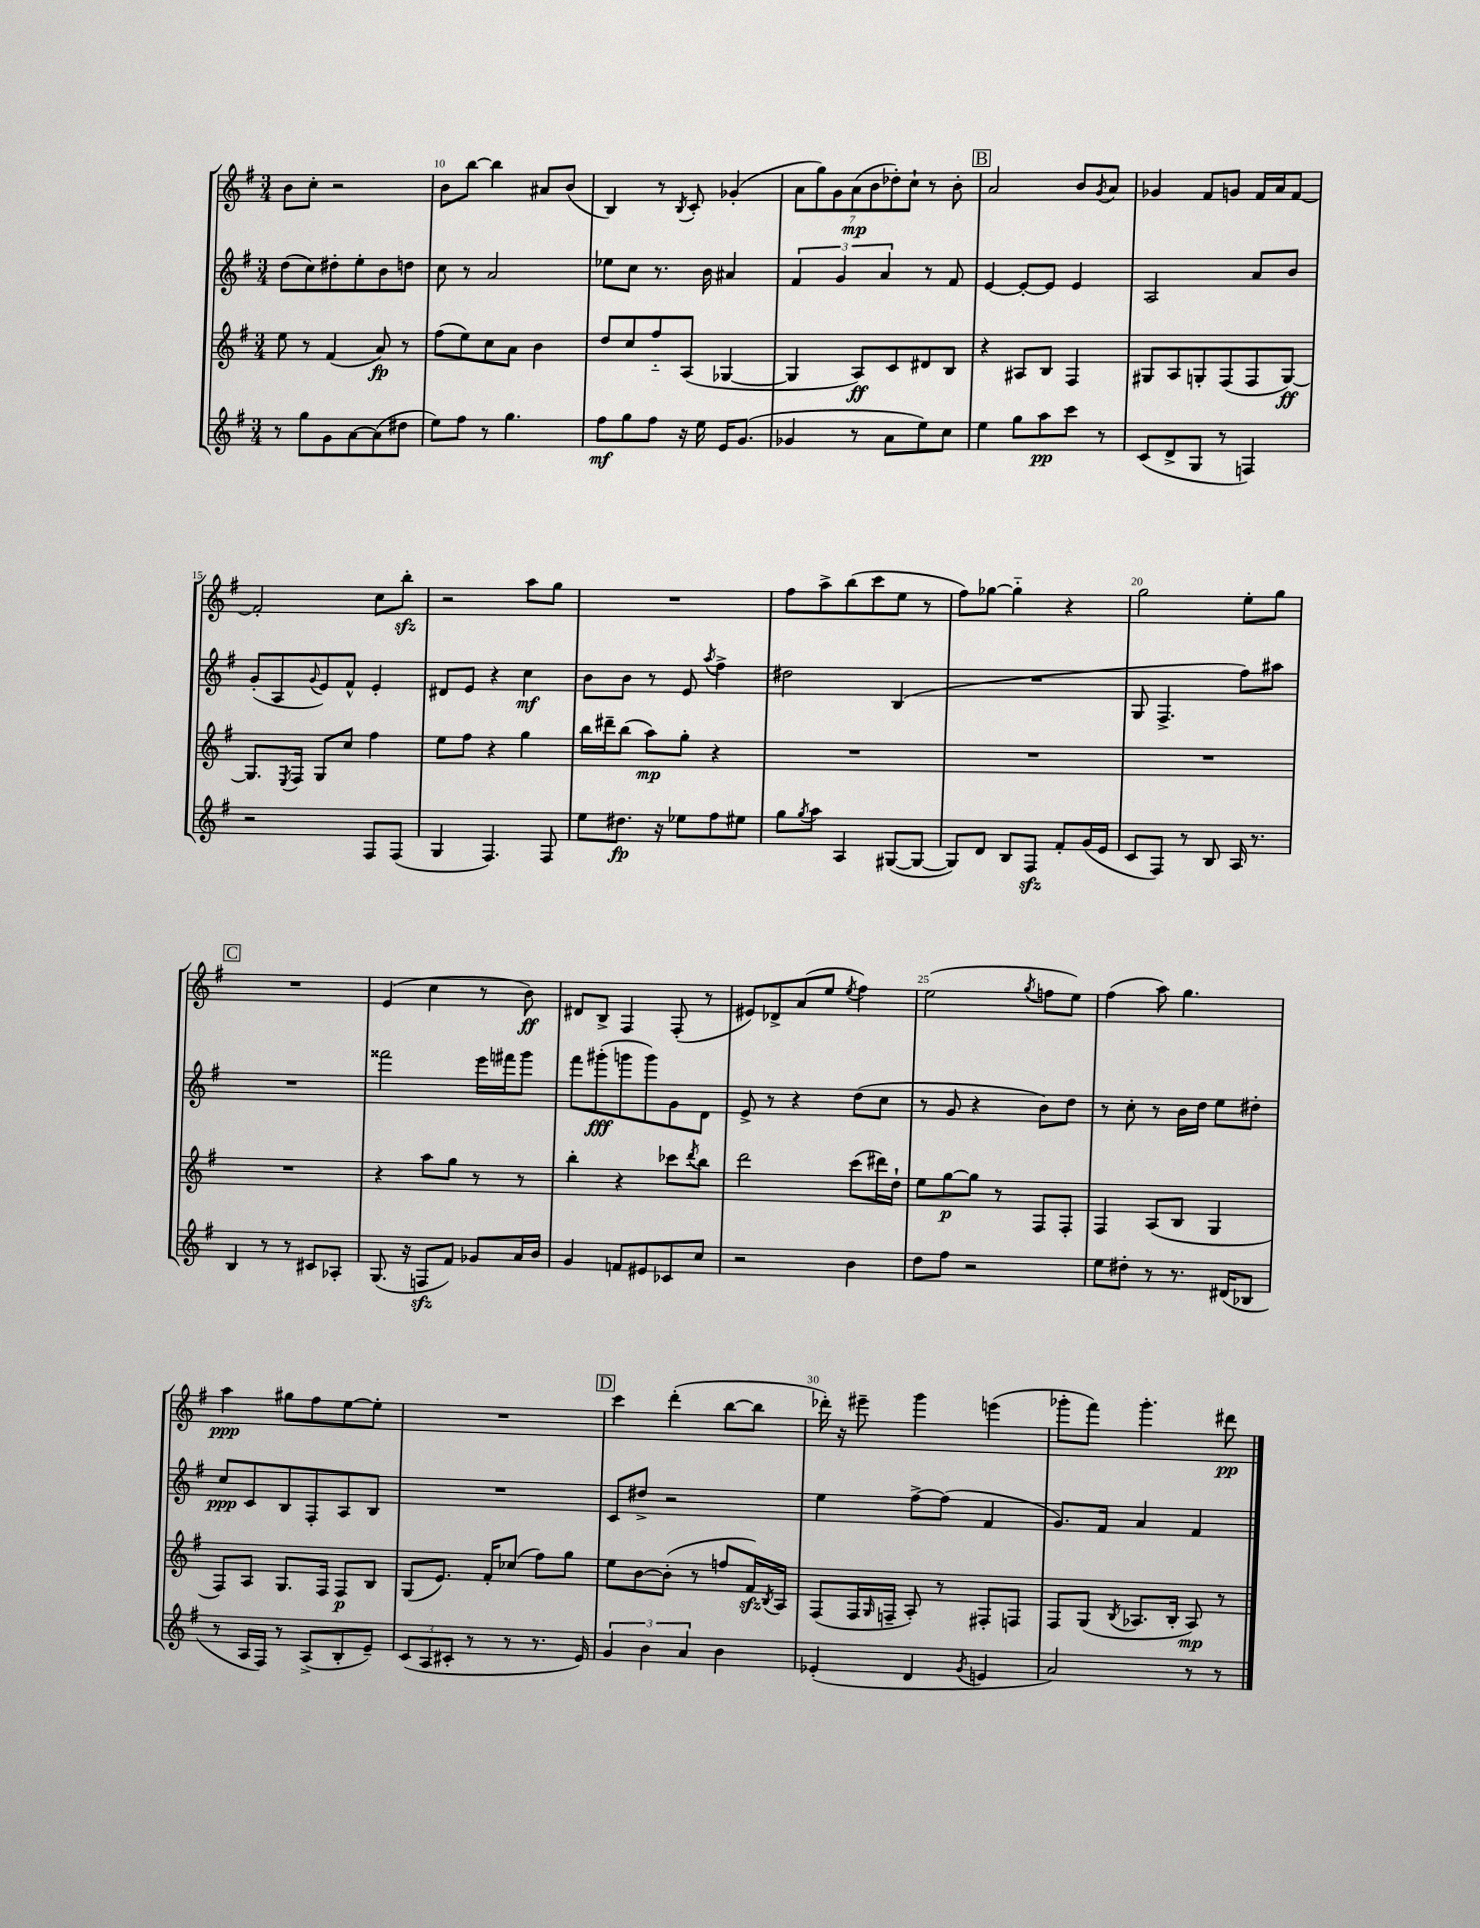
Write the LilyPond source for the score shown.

<<
\new StaffGroup <<
\new Staff = "s0" {
    \clef treble \key g \major \numericTimeSignature \time 3/4
    b'8 c''8-. r2 |
    b'8 b''8~ b''4 ais'8 b'8( |
    b4) r8 \acciaccatura { b8 } c'8-. ges'4-.( |
    \tuplet 7/4 { a'8 g''8) g'8 a'8\mp( b'8 des''8-.) c''8-! } r8 b'8-. |
    \mark \markup { \box "B" } a'2 b'8 \acciaccatura { g'8 } a'8 |
    ges'4 fis'8 g'8 fis'16 a'16 fis'8~ |
    fis'2-. c''8 b''8-.\sfz |
    r2 a''8 g''8 |
    R2. |
    fis''8 a''8-> b''8( c'''8 e''8 r8 |
    fis''8) ges''8~ ges''4-_ r4 |
    g''2 e''8-. g''8 |
    \mark \markup { \box "C" } R2. |
    e'4( c''4 r8 b'8\ff) |
    dis'8 b8-> fis4 fis8-.( r8 |
    eis'8) des'8-> a'8( e''8 \acciaccatura { e''8 } fis''4) |
    e''2( \acciaccatura { g''8 } f''8 e''8) |
    fis''4( a''8) g''4. |
    a''4\ppp gis''8 fis''8 e''8~ e''8-. |
    R2. |
    \mark \markup { \box "D" } c'''4 d'''4-.( b''8~ b''8 |
    des'''16-.) r16 eis'''8-- g'''4 e'''4( |
    ges'''8-. fis'''8) ges'''4.-. dis'''8\pp \bar "|." |
}
\new Staff = "s1" {
    \clef treble \key g \major \numericTimeSignature \time 3/4
    d''8( c''8) dis''8-. e''8-. b'8 d''8 |
    c''8 r8 a'2 |
    ees''8 c''8 r8. b'16 ais'4 |
    \tuplet 3/2 { fis'4 g'4 a'4 } r8 fis'8 |
    \mark \markup { \box "B" } e'4~ e'8~-. e'8 e'4 |
    a2 a'8 b'8 |
    g'8-.( a8 \appoggiatura { g'8 } e'8) fis'8-^ e'4-. |
    dis'8 e'8 r4 c''4\mf |
    b'8 b'8 r8 e'8 \acciaccatura { a''8 } fis''4-> |
    dis''2 b4( |
    R2. |
    g8 fis4.-> fis''8) ais''8 |
    \mark \markup { \box "C" } R2. |
    fisis'''2 e'''16 fis'''16 g'''8 |
    fis'''8 gis'''8-.\fff( g'''8 g'''8) g'8 d'8 |
    e'8-> r8 r4 d''8( c''8 |
    r8 g'8 r4 b'8) d''8 |
    r8 c''8-. r8 b'16 d''16 e''8 dis''8-. |
    c''8\ppp c'8 b8 fis8-. a8 b8 |
    R2. |
    \mark \markup { \box "D" } c'8 dis''8-> r2 |
    e''4 fis''8~-> fis''8( fis'4 |
    g'8.) fis'16 a'4 fis'4 \bar "|." |
}
\new Staff = "s2" {
    \clef treble \key g \major \numericTimeSignature \time 3/4
    e''8 r8 fis'4( a'8\fp) r8 |
    fis''8( e''8) c''8 a'8 b'4 |
    d''8 c''8 fis''8-_ a8( ges4~ |
    ges4 a8\ff) c'8 dis'8 b8 |
    \mark \markup { \box "B" } r4 ais8 b8 fis4 |
    gis8 a8 g8-. fis8( fis8 g8~\ff) |
    g8. \acciaccatura { e8 } fis16 g8 c''8 fis''4 |
    e''8 fis''8 r4 g''4 |
    b''16 dis'''16-- b''8( a''8\mp) g''8-. r4 |
    R2. |
    R2. |
    R2. |
    \mark \markup { \box "C" } R2. |
    r4 a''8 g''8 r8 r8 |
    b''4-. r4 ces'''8 \acciaccatura { d'''8 } b''8 |
    d'''2 c'''8( dis'''16) d''16-! |
    e''8 g''8~\p g''8 r8 fis8 fis8-. |
    fis4 a8( b8 g4 |
    fis8) a8 g8. fis16 fis8\p b8 |
    g8( e'8.) fis'16-. ces''8( fis''8) g''8 |
    \mark \markup { \box "D" } e''8 b'8~ b'8-.( r8 f''8 fis'16\sfz) \acciaccatura { b8 } a16 |
    fis8( fis16 \grace { g16 } f16-- a8-.) r8 fis8-. f8 |
    fis8 g8( \acciaccatura { b8 } aes8. b16-. aes8\mp) r8 \bar "|." |
}
\new Staff = "s3" {
    \clef treble \key g \major \numericTimeSignature \time 3/4
    r8 g''8 g'8 a'8~ a'8( dis''8 |
    e''8) fis''8 r8 g''4. |
    fis''8\mf g''8 fis''8 r16 e''16 e'16 g'8.( |
    ges'4 r8 a'8 e''8) c''8 |
    \mark \markup { \box "B" } e''4 g''8 a''8\pp c'''8 r8 |
    c'8( d'8-> g8 r8 f4) |
    r2 fis8 fis8( |
    g4 fis4.) fis8 |
    e''8 dis''8.\fp r16 ees''8 fis''8 eis''8 |
    g''8 \acciaccatura { g''8 } a''8 a4 gis8~( gis8~ |
    gis8) d'8 b8 fis8\sfz fis'8-. g'16( e'16 |
    c'8 fis8) r8 b8 a16 r8. |
    \mark \markup { \box "C" } b4 r8 r8 cis'8 aes8-. |
    g8.( r16 f8\sfz fis'8) ges'8 a'16 b'16 |
    g'4 f'8 eis'8 ces'8 c''8 |
    r2 b'4 |
    d''8 fis''8 r2 |
    e''8 dis''8-. r8 r8. dis'16( bes8 |
    r8 a16 fis16) r8 a8->( b8-. e'8--) |
    \tuplet 3/2 { c'8( a8 cis'8-. } r8 r8 r8. e'16) |
    \mark \markup { \box "D" } \tuplet 3/2 { g'4 b'4 a'4 } b'4 |
    ees'4-.( d'4 \acciaccatura { g'8 } e'4 |
    a'2) r8 r8 \bar "|." |
}
>>
>>
\layout { \context { \Score currentBarNumber = #9 \override BarNumber.break-visibility = ##(#f #t #t) barNumberVisibility = #(every-nth-bar-number-visible 5) } }
